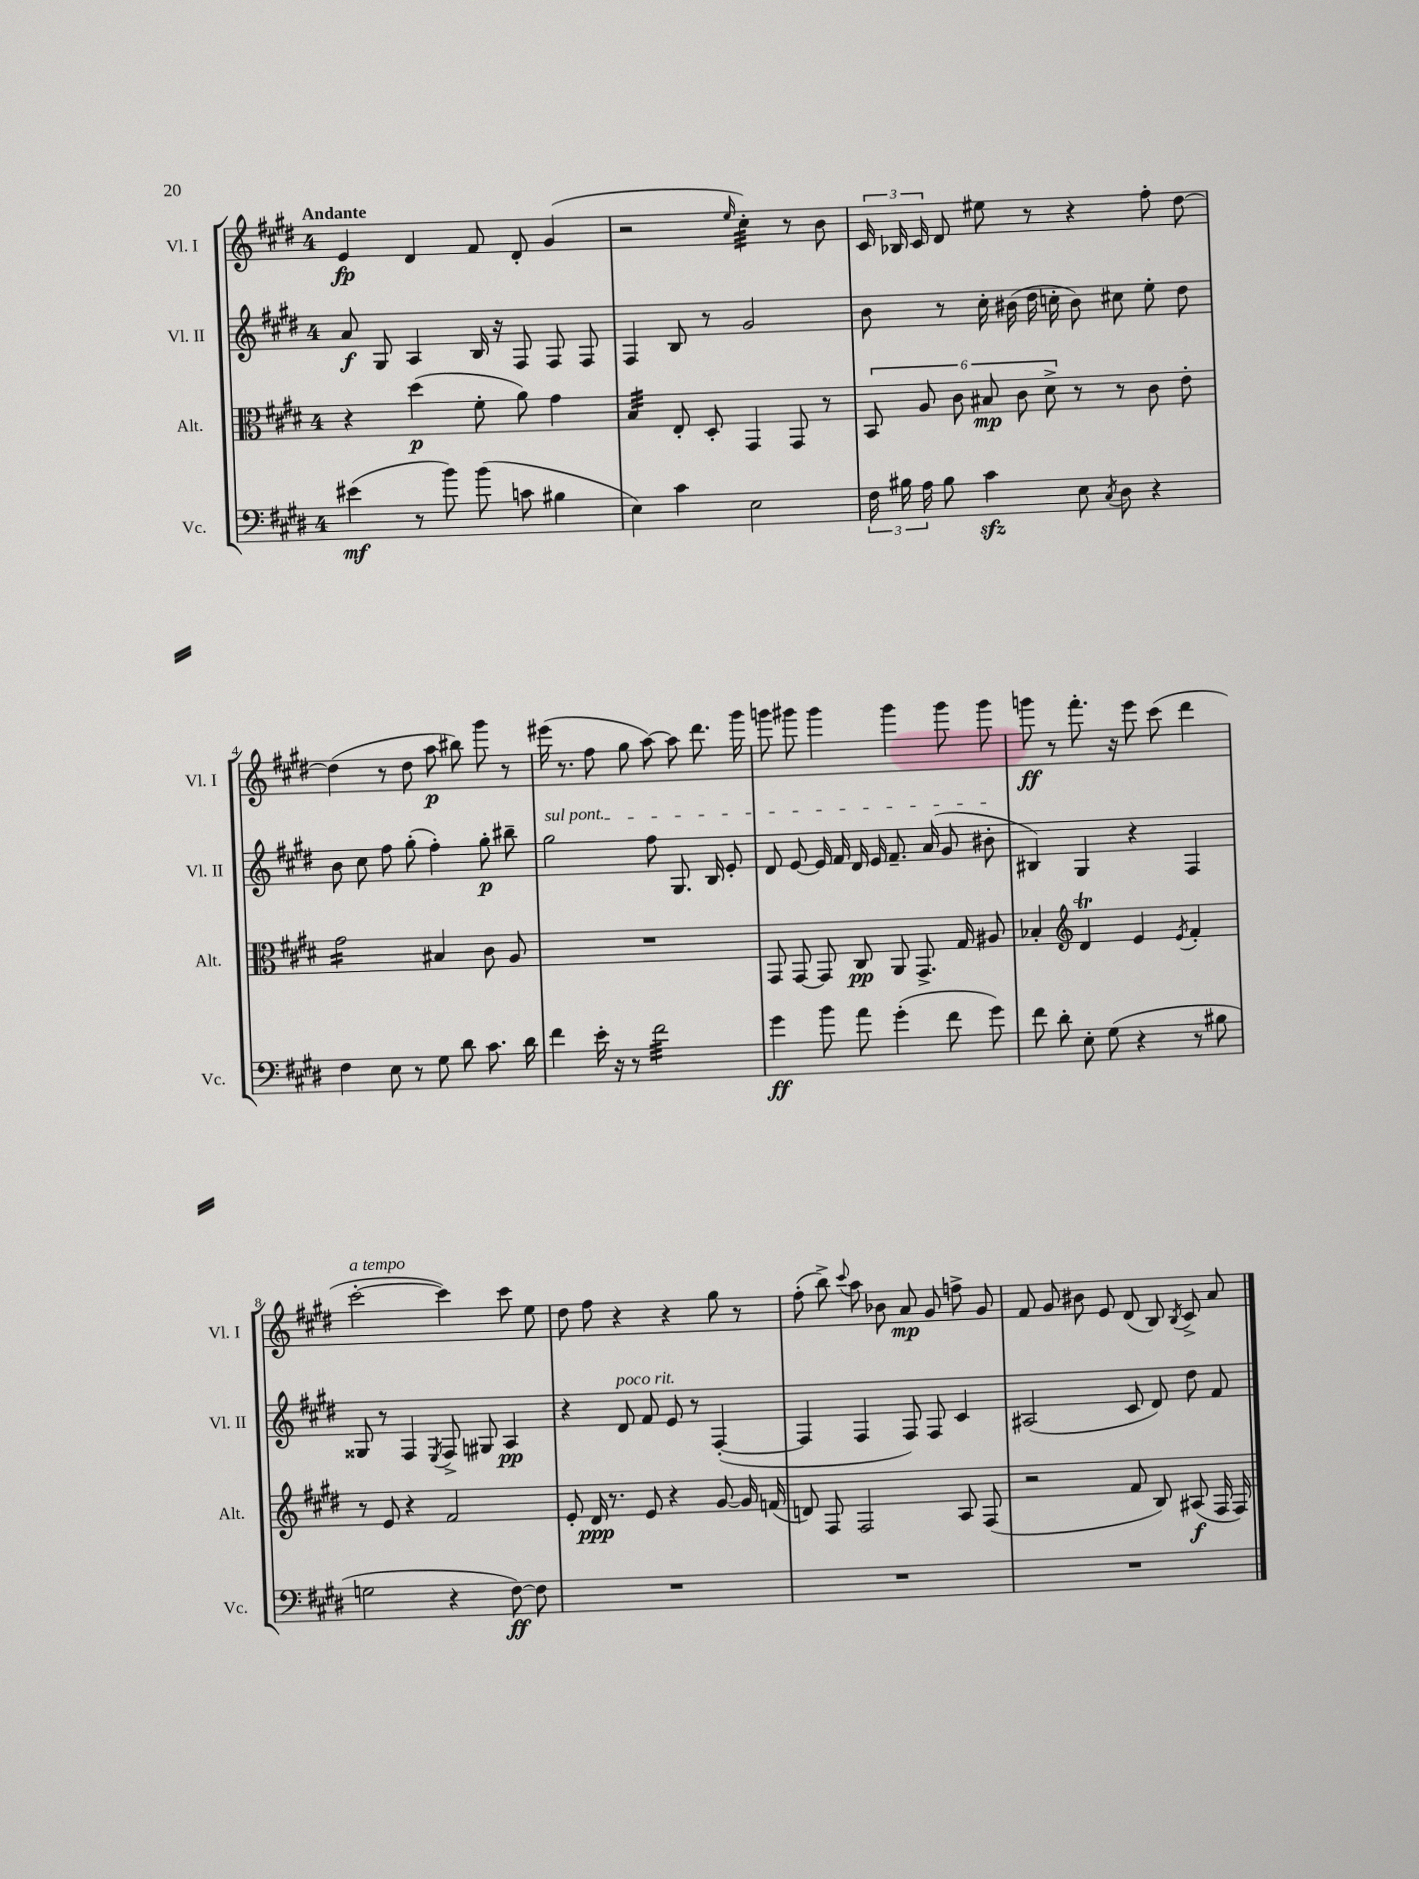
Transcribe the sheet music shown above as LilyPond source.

<<
\new StaffGroup <<
\new Staff = "s0" \with { instrumentName = "Vl. I" shortInstrumentName = "Vl. I" } {
    \clef treble \key e \major \once \override Staff.TimeSignature.style = #'single-digit \time 4/4 \tempo "Andante"
    \autoBeamOff e'4\fp dis'4 fis'8 dis'8-. gis'4( |
    r2 \grace { e''16 } cis''4:32-.) r8 b'8 |
    \tuplet 3/2 { cis'16 bes16 cis'16 } dis'8 eis''8 r8 r4 fis''8-. dis''8~ |
    dis''4( r8 dis''8 a''8\p bis''8) gis'''8 r8 |
    eis'''16( r8. fis''8 gis''8 a''8~) a''8 dis'''8. gis'''16 |
    g'''8 gis'''8 gis'''4 gis'''4 gis'''8 gis'''8 |
    g'''8\ff r8 fis'''8.-. r16 e'''8 cis'''8( dis'''4 |
    cis'''2~-.^\markup { \italic "a tempo" } cis'''4) cis'''8 e''8 |
    dis''8 fis''8 r4 r4 gis''8 r8 |
    fis''8-.( b''8->) \appoggiatura { cis'''8 } a''8 bes'8 a'8\mp gis'8 f''8-> gis'8 |
    fis'8 gis'8 bis'8 e'8 dis'8( b8) \acciaccatura { b8 } cis'8-> a'8 \bar "|." |
}
\new Staff = "s1" \with { instrumentName = "Vl. II" shortInstrumentName = "Vl. II" } {
    \clef treble \key e \major \once \override Staff.TimeSignature.style = #'single-digit \time 4/4
    \autoBeamOff a'8\f gis8 a4 b16 r16 fis8 fis8 fis8 |
    fis4 b8 r8 gis'2 |
    b'8 r8 cis''16-. bis'16( dis''16 c''16-. bis'8) cis''8 e''8-. dis''8 |
    b'8 cis''8 fis''8 gis''8-.( fis''4-.) gis''8-.\p bis''8-- |
    \once \override TextSpanner.bound-details.left.text = \markup { \italic "sul pont." } gis''2\startTextSpan fis''8 gis8. b16 e'8-. |
    dis'8 e'8~ e'16 fis'16 dis'16 e'16 fis'8.-- a'16( gis'8 bis'8-.\stopTextSpan |
    bis4) gis4 r4 fis4 |
    gisis8 r8 fis4 \acciaccatura { e8 } fis8-> gis8 a4\pp |
    r4 dis'8^\markup { \italic "poco rit." } fis'8 e'8 r8 fis4~-.( |
    fis4 fis4 fis8) fis8 cis'4 |
    ais2( cis'8 dis'8) dis''8 fis'8 \bar "|." |
}
\new Staff = "s2" \with { instrumentName = "Alt." shortInstrumentName = "Alt." } {
    \clef alto \key e \major \once \override Staff.TimeSignature.style = #'single-digit \time 4/4
    \autoBeamOff r4 dis''4\p( fis'8-. a'8) gis'4 |
    b4:32 e8-. dis8-. gis,4 gis,8 r8 |
    \tuplet 6/4 { b,8 a8 cis'8 bis8\mp cis'8 dis'8-> } r8 r8 cis'8 e'8-. |
    gis'2:16 bis4 cis'8 a8 |
    R1 |
    gis,8 gis,8~ gis,8 cis8\pp a,8 gis,8.-> gis16 ais8 |
    bes4-. \clef treble dis'4\trill e'4 \acciaccatura { e'8 } fis'4-. |
    r8 e'8 r4 fis'2 |
    e'8-. dis'16\ppp r8. e'8 r4 gis'8~ gis'16 f'16( |
    d'8) fis8 fis2 a8 fis8( |
    r2 fis'8 b8) ais8\f( fis16 fis16) \bar "|." |
}
\new Staff = "s3" \with { instrumentName = "Vc." shortInstrumentName = "Vc." } {
    \clef bass \key e \major \once \override Staff.TimeSignature.style = #'single-digit \time 4/4
    \autoBeamOff eis'4\mf( r8 b'8) b'8( c'8 bis4 |
    e4) cis'4 e2 |
    \tuplet 3/2 { fis16 bis16 a16 } bis8 cis'4\sfz e8 \acciaccatura { cis8 } dis8 r4 |
    fis4 e8 r8 gis8 dis'8 cis'8. dis'16 |
    fis'4 e'16-. r16 r8 fis'2:32 |
    gis'4\ff b'8 a'8 gis'4-.( fis'8 gis'8) |
    fis'8 dis'8-. e8-. gis8( r4 r8 bis8 |
    g2 r4 fis8~\ff) fis8 |
    R1 |
    R1 |
    R1 \bar "|." |
}
>>
>>
